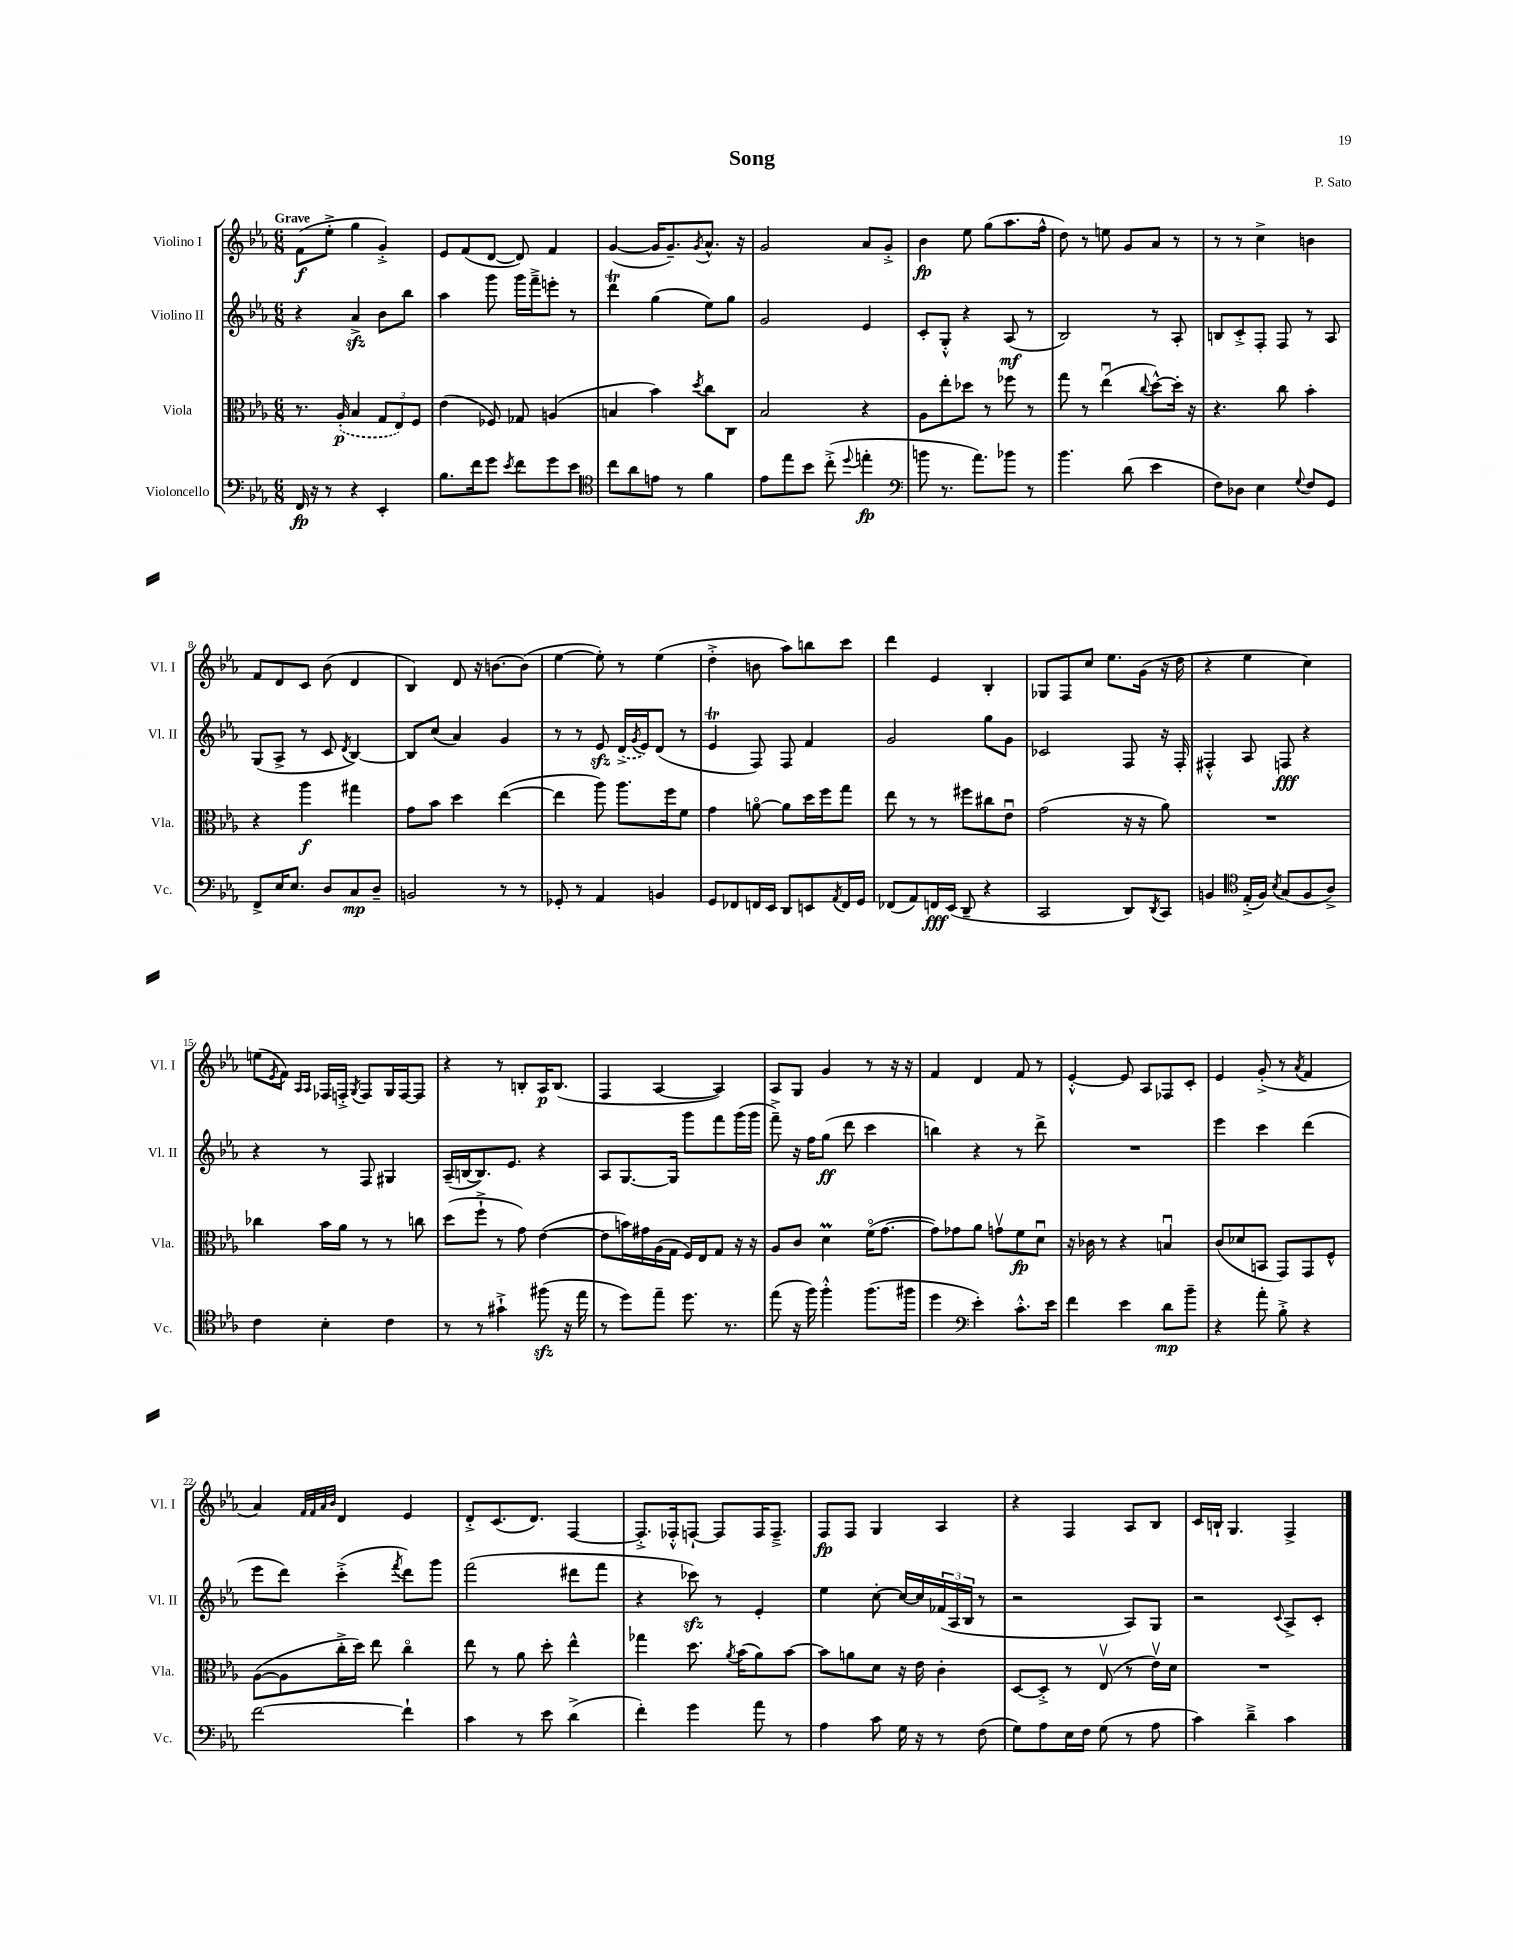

**kern	**dynam	**kern	**dynam	**kern	**dynam	**kern	**dynam
*part4	*part4	*part3	*part3	*part2	*part2	*part1	*part1
*staff4	*staff4	*staff3	*staff3	*staff2	*staff2	*staff1	*staff1
*I"Violoncello	*	*I"Viola	*	*I"Violino II	*	*I"Violino I	*
*I'Vc.	*	*I'Vla.	*	*I'Vl. II	*	*I'Vl. I	*
*clefF4	*	*clefC3	*	*clefG2	*	*clefG2	*
*k[b-e-a-]	*	*k[b-e-a-]	*	*k[b-e-a-]	*	*k[b-e-a-]	*
*M6/8	*	*M6/8	*	*M6/8	*	*M6/8	*
=1	=1	=1	=1	=1	=1	=1	=1
!	!	!	!	!	!	!LO:TX:a:B:t=Grave	!
16FF/	fp	8.r	.	4r	.	(8f\L	f
16r	.	.	.	.	.	.	.
8r	.	.	.	.	.	8ee-'^\J	.
.	.	(16A-'/	p	.	.	.	.
4r	.	4B-/	.	4a-zz^/	.	4gg\	.
4EE-'/	.	12G/L	.	8b-\L	.	4g'^/)	.
.	.	12E-/)	.	.	.	.	.
.	.	.	.	8bb-\J	.	.	.
.	.	12F/J	.	.	.	.	.
=2	=2	=2	=2	=2	=2	=2	=2
8.B-\L	.	(4e-\	.	4aa-\	.	8e-/L	.
.	.	.	.	.	.	(8f/	.
16f\k	.	.	.	.	.	.	.
8g\J	.	8F-X/)	.	8ggg\	.	[8d/J	.
8qe-/	.	.	.	.	.	.	.
8f\L	.	8G-X/	.	16ggg\LL	.	8d/])	.
.	.	.	.	16fff~^\J	.	.	.
8g\	.	(4An/	.	8eeen'\J	.	4f/	.
8e-\J	.	.	.	8r	.	.	.
=3	=3	=3	=3	=3	=3	=3	=3
*clefC4	*	*	*	*	*	*	*
8cc\L	.	4Bn/	.	4dddt\	.	([4g/	.
8a-\	.	.	.	.	.	.	.
8en\J	.	4b-\)	.	(4gg\	.	16g/KL]	.
.	.	.	.	.	.	8.g~/)	.
8r	.	.	.	.	.	.	.
.	.	8qdd/	.	.	.	8qg/	.
4f\	.	8cc\L	.	8ee-\L)	.	8.a-^^/J	.
.	.	8C\J	.	8gg\J	.	.	.
.	.	.	.	.	.	16r	.
=4	=4	=4	=4	=4	=4	=4	=4
8e-\L	.	2B-/	.	2g/	.	2g/	.
8ee-\	.	.	.	.	.	.	.
8b-\J	.	.	.	.	.	.	.
(8cc'^\	.	.	.	.	.	.	.
8qqdd/	.	.	.	.	.	.	.
4een'\	fp	4r	.	4e-/	.	8a-/L	.
.	.	.	.	.	.	8g'^/J	.
=5	=5	=5	=5	=5	=5	=5	=5
*clefF4	*	*	*	*	*	*	*
8bn\	.	8A-\L	.	8c'/L	.	4b-\	fp
8.r	.	8ee-'\	.	8G'^^/J	.	.	.
.	.	8dd-X\J	.	4r	.	8ee-\	.
8.a-\L)	.	.	.	.	.	.	.
.	.	8r	.	.	.	(8gg\L	.
8b-X\J	.	8ff-X\	.	(8A-/	mf	8.aa-\	.
8r	.	8r	.	8r	.	.	.
.	.	.	.	.	.	16ff^^\Jk	.
=6	=6	=6	=6	=6	=6	=6	=6
4.b-\	.	8gg\	.	2B-/)	.	8dd\)	.
.	.	8r	.	.	.	8r	.
.	.	(4ee-u\	.	.	.	8een\	.
(8d\	.	.	.	.	.	8g/L	.
.	.	8qqcc/	.	.	.	.	.
4e-\	.	[8dd^^\L)	.	8r	.	8a-/J	.
.	.	16dd'\Jk]	.	8A-'/	.	8r	.
.	.	16r	.	.	.	.	.
=7	=7	=7	=7	=7	=7	=7	=7
8F\L)	.	4.r	.	8Bn/L	.	8r	.
8D-X\J	.	.	.	8c'^/	.	8r	.
4E-\	.	.	.	8F'/J	.	4cc^\	.
.	.	8cc\	.	8F/	.	.	.
8qqG/	.	.	.	.	.	.	.
8F/L	.	4b-'\	.	8r	.	4bn\	.
8GG/J	.	.	.	8A-/	.	.	.
!!LO:LB:g=z
=8	=8	=8	=8	=8	=8	=8	=8
8FF^/L	.	4r	.	(8G/L	.	8f/L	.
16E-/K	.	.	.	8A-^/J	.	8d/	.
8.E-/J	.	.	.	.	.	.	.
.	.	4aa-\	f	8r	.	8c/J	.
8D/L	.	.	.	8c/	.	(8b-\	.
.	.	.	.	8qd/	.	.	.
8C/	mp	4gg#X\	.	[4B-/)	.	4d/	.
8D~/J	.	.	.	.	.	.	.
=9	=9	=9	=9	=9	=9	=9	=9
2BBn/	.	8g\L	.	8B-/L]	.	4B-/)	.
.	.	8b-\J	.	(8cc/J	.	.	.
.	.	4dd\	.	4a-/)	.	8d/	.
.	.	.	.	.	.	16r	.
.	.	.	.	.	.	[8.bn\L	.
8r	.	([4ee-\	.	4g/	.	.	.
8r	.	.	.	.	.	(8b\J]	.
=10	=10	=10	=10	=10	=10	=10	=10
8GG-X'/	.	4ee-\]	.	8r	.	[4ee-\	.
8r	.	.	.	8r	.	.	.
4AA-/	.	8aa-\)	.	8e-zz/	.	8ee-'\])	.
.	.	8.aa-\L	.	(16d^/LL	.	8r	.
.	.	.	.	8qg/	.	.	.
.	.	.	.	16e-/J)	.	.	.
4BBn/	.	.	.	(8d/J	.	(4ee-\	.
.	.	16ff\k	.	.	.	.	.
.	.	8f\J	.	8r	.	.	.
=11	=11	=11	=11	=11	=11	=11	=11
8GG/L	.	4g\	.	4e-T/	.	4dd'^\	.
8FF-X/	.	.	.	.	.	.	.
16FFn/L	.	[8an\	.	8F/)	.	8bn\	.
16EE-/JJ	.	.	.	.	.	.	.
8DD/L	.	8a\L]	.	8F/	.	8aa-\L)	.
8EEn/	.	16dd\L	.	4f/	.	8bbn\	.
.	.	16ff\J	.	.	.	.	.
8qAA-/	.	.	.	.	.	.	.
16FF/L	.	8gg\J	.	.	.	8ccc\J	.
16GG/JJ	.	.	.	.	.	.	.
=12	=12	=12	=12	=12	=12	=12	=12
(8FF-X/L	.	8ee-\	.	2g/	.	4ddd\	.
8AA-/)	.	8r	.	.	.	.	.
16FFn/L	fff	8r	.	.	.	4e-/	.
(16EE-/JJ	.	.	.	.	.	.	.
8DD~/	.	8ff#X\L	.	.	.	.	.
4r	.	8cc#X\	.	8gg\L	.	4B-'/	.
.	.	8e-u\J	.	8g\J	.	.	.
=13	=13	=13	=13	=13	=13	=13	=13
2CC/	.	(2g\	.	2c-X/	.	8G-X/L	.
.	.	.	.	.	.	8F/	.
.	.	.	.	.	.	8cc/J	.
.	.	.	.	.	.	8.ee-\L	.
8DD/L)	.	16r	.	8F/	.	.	.
.	.	16r	.	.	.	(16g\Jk	.
8qDD/	.	.	.	.	.	.	.
8CC/J	.	8a-\)	.	16r	.	16r	.
.	.	.	.	16F'/	.	16dd\	.
=14	=14	=14	=14	=14	=14	=14	=14
4BBn/	.	2.r	.	4F#X'^^/	.	4r	.
*clefC4	*	*	*	*	*	*	*
(16E-'^/LL	.	.	.	8A-/	.	4ee-\	.
16F/JJ)	.	.	.	.	.	.	.
8qB-/	.	.	.	.	.	.	.
(8G/L	.	.	.	8Fn/	fff	.	.
8F/	.	.	.	4r	.	4cc\)	.
8A-^/J)	.	.	.	.	.	.	.
!!LO:LB:g=z
=15	=15	=15	=15	=15	=15	=15	=15
4c\	.	4cc-X\	.	4r	.	(8een\L	.
.	.	.	.	.	.	8qe-/	.
.	.	.	.	.	.	8f\J)	.
.	.	.	.	.	.	16qqA-/LL	.
.	.	.	.	.	.	16qqA-/JJ	.
4B-'\	.	16b-\LL	.	8r	.	16F-X/LL	.
.	.	16a-\JJ	.	.	.	16Fn'^/JJ	.
.	.	.	.	.	.	8qG/	.
.	.	8r	.	8F/	.	8F/L	.
4c\	.	8r	.	4G#X/	.	16G/L	.
.	.	.	.	.	.	[16F/J	.
.	.	8ccn\	.	.	.	8F/J]	.
=16	=16	=16	=16	=16	=16	=16	=16
8r	.	(8dd\L	.	(16A-~/LL	.	4r	.
.	.	.	.	[16Bn/J	.	.	.
8r	.	8ff`^\J	.	8.B/])	.	.	.
4g#X`^\	.	8r	.	.	.	8r	.
.	.	.	.	8.e-/J	.	.	.
.	.	8g\)	.	.	.	8Bn'/L	.
(8ff#Xzz\	.	([4e-\	.	4r	.	16A-/K	p
.	.	.	.	.	.	(8.B/J	.
16r	.	.	.	.	.	.	.
16ee-\	.	.	.	.	.	.	.
=17	=17	=17	=17	=17	=17	=17	=17
8r	.	8e-\L]	.	8A-/L	.	4F/	.
8dd\L)	.	16bn\L)	.	[8.G/	.	.	.
.	.	16g#X\	.	.	.	.	.
8ee-~\J	.	(16A-\	.	.	.	[4A-/	.
.	.	16G\JJ	.	16G/Jk]	.	.	.
8.dd\	.	16F/LL)	.	8ggg\L	.	.	.
.	.	16E-/J	.	.	.	.	.
.	.	8G/J	.	8fff\	.	4A-/])	.
8.r	.	.	.	.	.	.	.
.	.	16r	.	(16ggg\L	.	.	.
.	.	16r	.	16ggg\JJ	.	.	.
=18	=18	=18	=18	=18	=18	=18	=18
(8ee-\	.	8A-/L	.	8fff~^\)	.	8A-/L	.
16r	.	8c/J	.	16r	.	8G/J	.
16ff\)	.	.	.	16ff\KL	.	.	.
4ff'^^\	.	4dm\	.	(8gg\J	ff	4g/	.
.	.	.	.	8ddd\	.	.	.
(8.ff\L	.	(16f\KL	.	4ccc\	.	8r	.
.	.	[8.g\J	.	.	.	.	.
.	.	.	.	.	.	16r	.
16ff#X\Jk	.	.	.	.	.	16r	.
=19	=19	=19	=19	=19	=19	=19	=19
4dd\	.	8g\L])	.	4bbn\)	.	4f/	.
.	.	8g-X\	.	.	.	.	.
*clefF4	*	*	*	*	*	*	*
4e-'\)	.	8a-\J	.	4r	.	4d/	.
.	.	8gnv\L	.	.	.	.	.
8.c'^^\L	.	8f\	fp	8r	.	8f/	.
.	.	8du\J	.	8ddd^\	.	8r	.
16e-\Jk	.	.	.	.	.	.	.
=20	=20	=20	=20	=20	=20	=20	=20
4f\	.	16r	.	2.r	.	[4e-'^^/	.
.	.	16c-X\	.	.	.	.	.
.	.	8r	.	.	.	.	.
4e-\	.	4r	.	.	.	8e-/]	.
.	.	.	.	.	.	8A-/L	.
8d\L	mp	4Bnu/	.	.	.	8F-X/	.
8b-~\J	.	.	.	.	.	8c'/J	.
=21	=21	=21	=21	=21	=21	=21	=21
4r	.	(8c/L	.	4eee-\	.	4e-/	.
.	.	8d-X/	.	.	.	.	.
8a-'\	.	8BBn/J	.	4ccc\	.	(8g'^/	.
8B-'^\	.	8GG/L)	.	.	.	8r	.
.	.	.	.	.	.	8qa-/	.
4r	.	8GG/	.	(4ddd\	.	4f/	.
.	.	8F^^/J	.	.	.	.	.
!!LO:LB:g=z
=22	=22	=22	=22	=22	=22	=22	=22
[2f\	.	([8A-\L	.	8eee-\L	.	4a-/)	.
.	.	8A-\]	.	8ddd\J)	.	.	.
.	.	.	.	.	.	32qqf/LLL	.
.	.	.	.	.	.	32qqf/	.
.	.	.	.	.	.	32qqa-/	.
.	.	.	.	.	.	32qqb-/JJJ	.
.	.	16cc'^\L	.	(4ccc'^\	.	4d/	.
.	.	16dd\JJ)	.	.	.	.	.
.	.	8ee-\	.	.	.	.	.
.	.	.	.	8qfff/	.	.	.
4f`\]	.	4cc\	.	8ddd\L)	.	4e-/	.
.	.	.	.	8ggg\J	.	.	.
=23	=23	=23	=23	=23	=23	=23	=23
4c\	.	8ee-\	.	(2fff\	.	8d'^/L	.
.	.	8r	.	.	.	(8.c/	.
8r	.	8a-\	.	.	.	.	.
.	.	.	.	.	.	8.d/J)	.
8e-\	.	8dd'\	.	.	.	.	.
(4d^\	.	4ee-^^\	.	8ddd#X\L	.	[4F/	.
.	.	.	.	8fff\J	.	.	.
=24	=24	=24	=24	=24	=24	=24	=24
4f'\)	.	4gg-X\	.	4r	.	8.F'^/L]	.
.	.	.	.	.	.	16F-X'^^/k	.
4g\	.	8.dd\	.	8ccc-Xzz\)	.	[8Fn`/J	.
.	.	.	.	8r	.	8F/L]	.
.	.	8qa-/	.	.	.	.	.
.	.	(16b-\KL	.	.	.	.	.
8a-\	.	8a-\)	.	4e-'/	.	16F/K	.
.	.	.	.	.	.	8.F~^/J	.
8r	.	[8b-\J	.	.	.	.	.
=25	=25	=25	=25	=25	=25	=25	=25
4A-\	.	8b-\L]	.	4ee-\	.	8F/L	fp
.	.	8an\	.	.	.	8F/J	.
8c\	.	8d\J	.	[8cc'\	.	4G/	.
16G\	.	16r	.	16cc/LL_	.	.	.
16r	.	16e-\	.	16cc/]	.	.	.
8r	.	4c'\	.	(24f-X/	.	4A-/	.
.	.	.	.	24A-/	.	.	.
.	.	.	.	24B-/JJ	.	.	.
(8F\	.	.	.	8r	.	.	.
=26	=26	=26	=26	=26	=26	=26	=26
8G\L)	.	[8D/L	.	2r	.	4r	.
8A-\	.	8D'^/J]	.	.	.	.	.
16E-\L	.	8r	.	.	.	4F/	.
16F\JJ	.	.	.	.	.	.	.
(8G\	.	(8E-v/	.	.	.	.	.
8r	.	8r	.	8A-/L)	.	8A-/L	.
8A-\	.	16e-v\LL)	.	8G/J	.	8B-/J	.
.	.	16d\JJ	.	.	.	.	.
=27	=27	=27	=27	=27	=27	=27	=27
4c\)	.	2.r	.	2r	.	16c/LL	.
.	.	.	.	.	.	16Bn`/JJ	.
.	.	.	.	.	.	4.G/	.
4d~^\	.	.	.	.	.	.	.
.	.	.	.	8qqc/	.	.	.
4c\	.	.	.	8A-^/L	.	4F^/	.
.	.	.	.	8c'/J	.	.	.
==	==	==	==	==	==	==	==
*-	*-	*-	*-	*-	*-	*-	*-
